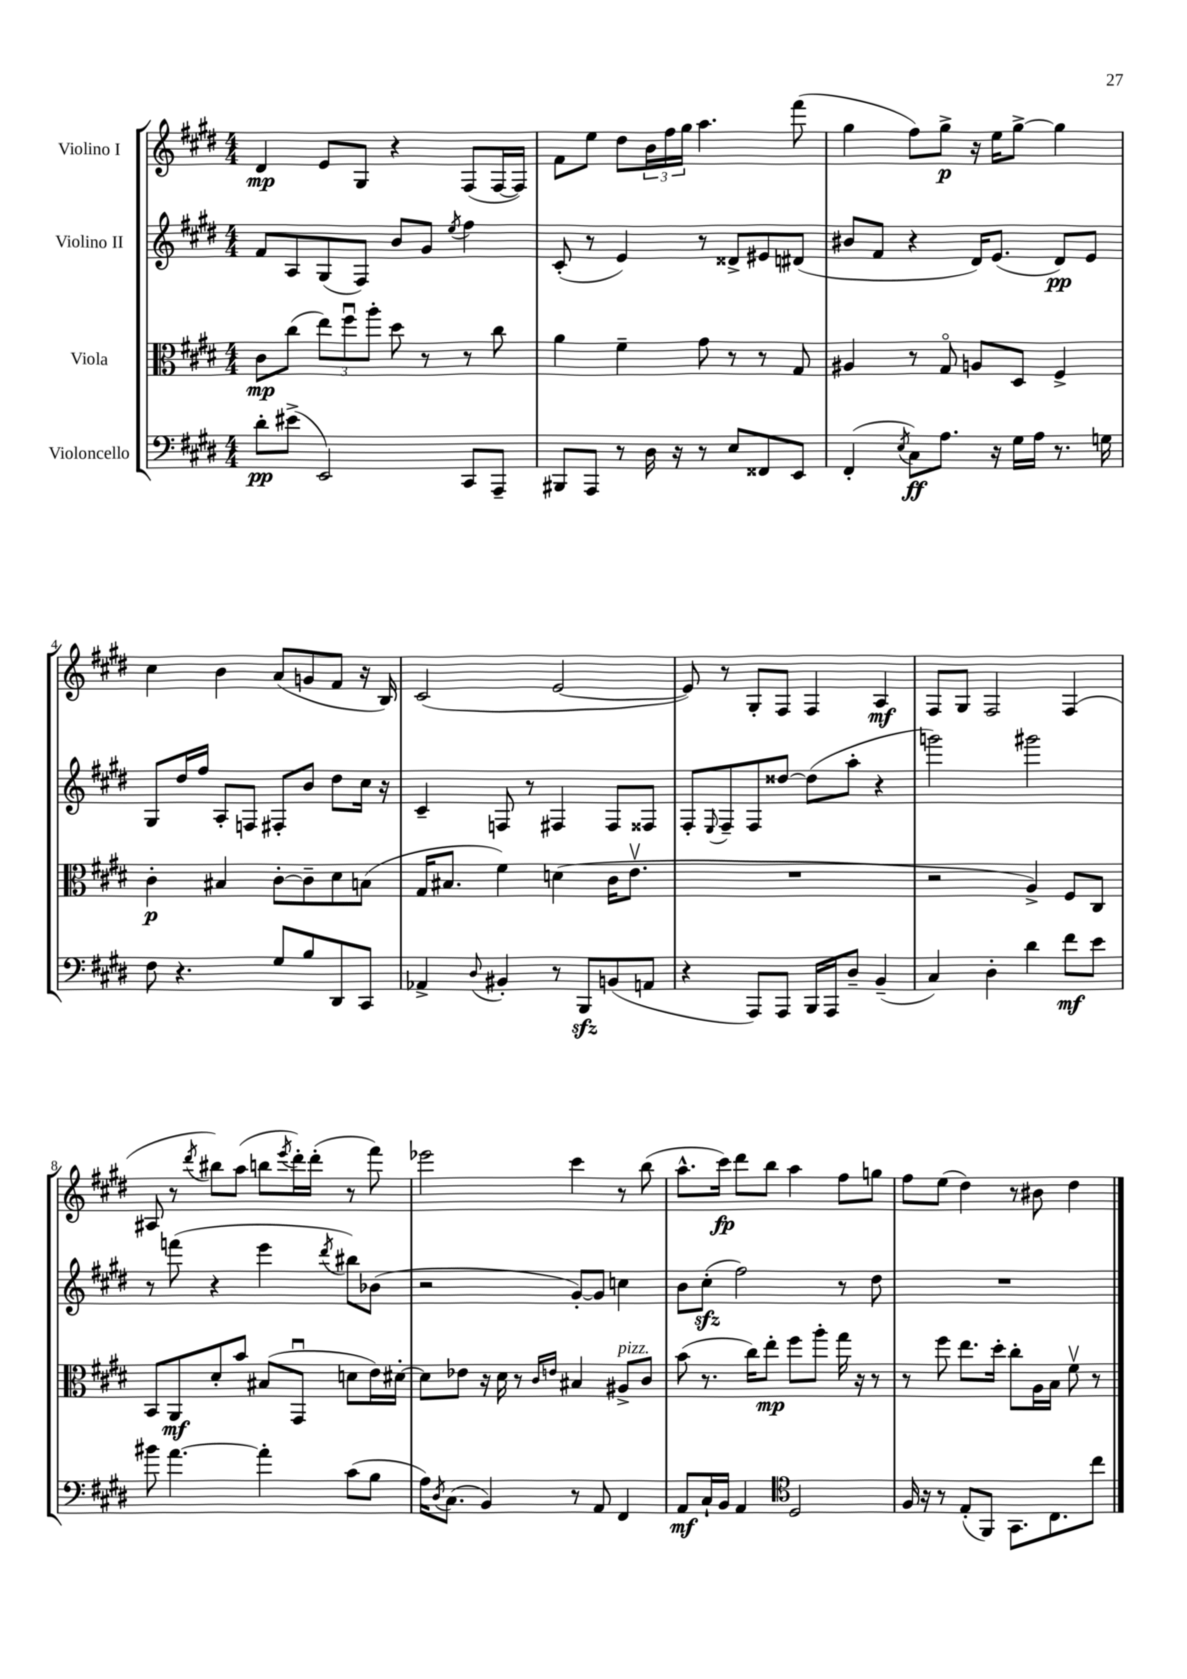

**kern	**dynam	**kern	**dynam	**kern	**dynam	**kern	**dynam
*part4	*part4	*part3	*part3	*part2	*part2	*part1	*part1
*staff4	*staff4	*staff3	*staff3	*staff2	*staff2	*staff1	*staff1
*I"Violoncello	*	*I"Viola	*	*I"Violino II	*	*I"Violino I	*
*clefF4	*	*clefC3	*	*clefG2	*	*clefG2	*
*k[f#c#g#d#]	*	*k[f#c#g#d#]	*	*k[f#c#g#d#]	*	*k[f#c#g#d#]	*
*M4/4	*	*M4/4	*	*M4/4	*	*M4/4	*
=1	=1	=1	=1	=1	=1	=1	=1
8d#'\L	pp	8c#\L	mp	8f#/L	.	4d#/	mp
(8e#X^\J	.	(8cc#\J	.	8A/	.	.	.
2EE/)	.	12ee\L)	.	(8G#/	.	8e/L	.
.	.	12ff#u\	.	.	.	.	.
.	.	.	.	8F#/J)	.	8G#/J	.
.	.	12aa'\J	.	.	.	.	.
.	.	8dd#\	.	8b/L	.	4r	.
.	.	8r	.	8g#/J	.	.	.
.	.	.	.	8qee/	.	.	.
8CC#/L	.	8r	.	4ff#\	.	(8F#/L	.
8AAA~/J	.	8cc#\	.	.	.	[16F#/L	.
.	.	.	.	.	.	16F#/JJ])	.
=2	=2	=2	=2	=2	=2	=2	=2
8BBB#X/L	.	4a\	.	(8c#'/	.	8f#\L	.
8AAA/J	.	.	.	8r	.	8ee\J	.
8r	.	4f#~\	.	4e/)	.	8dd#\L	.
16D#\	.	.	.	.	.	24b\L	.
.	.	.	.	.	.	24ff#\	.
16r	.	.	.	.	.	.	.
.	.	.	.	.	.	24gg#\JJ	.
8r	.	8g#\	.	8r	.	4.aa\	.
8E/L	.	8r	.	8d##X^/L	.	.	.
8FF##X/	.	8r	.	8e#X/	.	.	.
8EE/J	.	8G#/	.	(8d#X/J	.	(8fff#\	.
=3	=3	=3	=3	=3	=3	=3	=3
(4FF#'/	.	4A#X/	.	8b#X/L	.	4gg#\	.
.	.	.	.	8f#/J	.	.	.
8qE/	.	.	.	.	.	.	.
8C#\L)	ff	8r	.	4r	.	8ff#\L)	.
8.A\J	.	8G#/	.	.	.	8gg#^\J	p
.	.	8An/L	.	16d#/KL)	.	16r	.
16r	.	.	.	(8.e/J	.	16ee\KL	.
16G#\LL	.	8D#/J	.	.	.	[8gg#^\J	.
16A\JJ	.	.	.	.	.	.	.
8.r	.	4F#^/	.	8d#/L)	pp	4gg#\]	.
.	.	.	.	8e/J	.	.	.
16Gn\	.	.	.	.	.	.	.
!!LO:LB:g=z
=4	=4	=4	=4	=4	=4	=4	=4
8F#\	.	4c#'\	p	8G#/L	.	4cc#\	.
4.r	.	.	.	16dd#/L	.	.	.
.	.	.	.	16ff#/JJ	.	.	.
.	.	4B#X/	.	8A'/L	.	4b\	.
.	.	.	.	8Fn/J	.	.	.
8G#/L	.	[8c#'\L	.	8F#X'/L	.	(8a/L	.
8B/	.	8c#~\]	.	8b/J	.	8gn/	.
8DD#/	.	8d#\	.	8dd#\L	.	8f#/J	.
8CC#/J	.	(8Bn\J	.	16cc#\Jk	.	16r	.
.	.	.	.	16r	.	16B/)	.
=5	=5	=5	=5	=5	=5	=5	=5
4AA-X^/	.	16G#/KL	.	4c#~/	.	(2c#/	.
.	.	8.B#X/J	.	.	.	.	.
8qqD#/	.	.	.	.	.	.	.
4BB#X'/	.	4f#\)	.	8Fn/	.	.	.
.	.	.	.	8r	.	.	.
8r	.	(4dn\	.	4F#X/	.	[2e/	.
8BBBzz/L	.	.	.	.	.	.	.
(8BBn/	.	16c#\KL	.	8F#/L	.	.	.
.	.	8.ev\J	.	.	.	.	.
8AAn/J	.	.	.	8F##X/J	.	.	.
=6	=6	=6	=6	=6	=6	=6	=6
4r	.	1r	.	8F#'/L	.	8e/])	.
.	.	.	.	8qqE/	.	.	.
.	.	.	.	8F#~/	.	8r	.
8AAA/L)	.	.	.	8F#/	.	8G#'/L	.
8AAA/J	.	.	.	[8dd##X/J	.	8F#/J	.
16BBB/LL	.	.	.	(8dd##\L]	.	4F#/	.
16AAA/J	.	.	.	.	.	.	.
8D#~/J	.	.	.	8aa'\J	.	.	.
(4BB~/	.	.	.	4r	.	4A/	mf
=7	=7	=7	=7	=7	=7	=7	=7
4C#/)	.	2r	.	2gggn\)	.	8F#/L	.
.	.	.	.	.	.	8G#/J	.
4D#'\	.	.	.	.	.	2F#/	.
4d#\	.	4A^/)	.	2ggg#X\	.	.	.
8f#\L	mf	8F#/L	.	.	.	(4F#/	.
8e\J	.	8C#/J	.	.	.	.	.
!!LO:LB:g=z
=8	=8	=8	=8	=8	=8	=8	=8
8b#X\	.	8BB/L	.	8r	.	8A#X/	.
[4.a\	.	8AA/	mf	(8fffn\	.	8r	.
.	.	.	.	.	.	8qddd#/	.
.	.	8d#'/	.	4r	.	8bb#X\L)	.
.	.	8b/J	.	.	.	(8aa\J	.
4a'\]	.	(8B#X/L	.	4eee\	.	8bbn\L	.
.	.	.	.	.	.	8qeee/	.
.	.	8GG#u/J	.	.	.	16ddd#'\L)	.
.	.	.	.	.	.	(16ddd#'\JJ	.
.	.	.	.	8qddd#/	.	.	.
(8c#\L	.	8dn\L	.	8bb#X\L)	.	8r	.
8B\J	.	16e\L)	.	(8b-X\J	.	8fff#\)	.
.	.	[16d#X'\JJ	.	.	.	.	.
=9	=9	=9	=9	=9	=9	=9	=9
16A\KL)	.	8d#\L]	.	2r	.	2eee-X\	.
8qD#/	.	.	.	.	.	.	.
(8.C#\J	.	.	.	.	.	.	.
.	.	8e-X\J	.	.	.	.	.
4BB/)	.	16r	.	.	.	.	.
.	.	16d#\	.	.	.	.	.
.	.	8r	.	.	.	.	.
.	.	16qqc#/LL	.	.	.	.	.
.	.	16qqen/JJ	.	.	.	.	.
8r	.	4B#X/	.	[8g#'/L)	.	4ccc#\	.
8AA/	.	.	.	8g#/J]	.	.	.
!	!	!LO:TX:a:i:t=pizz.	!	!	!	!	!
4FF#/	.	8A#X^/L	.	4ccn\	.	8r	.
.	.	8c#/J	.	.	.	(8bb\	.
=10	=10	=10	=10	=10	=10	=10	=10
8AA/L	mf	(8b\	.	8b\L	.	8.aa^^\L	.
16C#`/L	.	8.r	.	(8cc#zz'\J	.	.	.
16BB/JJ	.	.	.	.	.	16ccc#\Jk)	fp
4AA/	.	.	.	2ff#\)	.	8ddd#\L	.
.	.	16cc#\KL)	.	.	.	.	.
.	.	8ee'\J	mp	.	.	8bb\J	.
*clefC4	*	*	*	*	*	*	*
2D#/	.	8ff#\L	.	.	.	4aa\	.
.	.	8aa'\J	.	.	.	.	.
.	.	16gg#\	.	8r	.	8ff#\L	.
.	.	16r	.	.	.	.	.
.	.	8r	.	8dd#\	.	8ggn\J	.
=11	=11	=11	=11	=11	=11	=11	=11
16F#/	.	8r	.	1r	.	8ff#\L	.
16r	.	.	.	.	.	.	.
8r	.	8ff#\	.	.	.	(8ee\J	.
(8E'/L	.	8.ee\L	.	.	.	4dd#\)	.
8FF#/J)	.	.	.	.	.	.	.
.	.	16dd#'\Jk	.	.	.	.	.
8.GG#\L	.	8cc#'\L	.	.	.	8r	.
.	.	16A\L	.	.	.	8b#X\	.
8.C#\	.	16B\JJ	.	.	.	.	.
.	.	8f#v\	.	.	.	4dd#\	.
8cc#\J	.	8r	.	.	.	.	.
==	==	==	==	==	==	==	==
*-	*-	*-	*-	*-	*-	*-	*-
